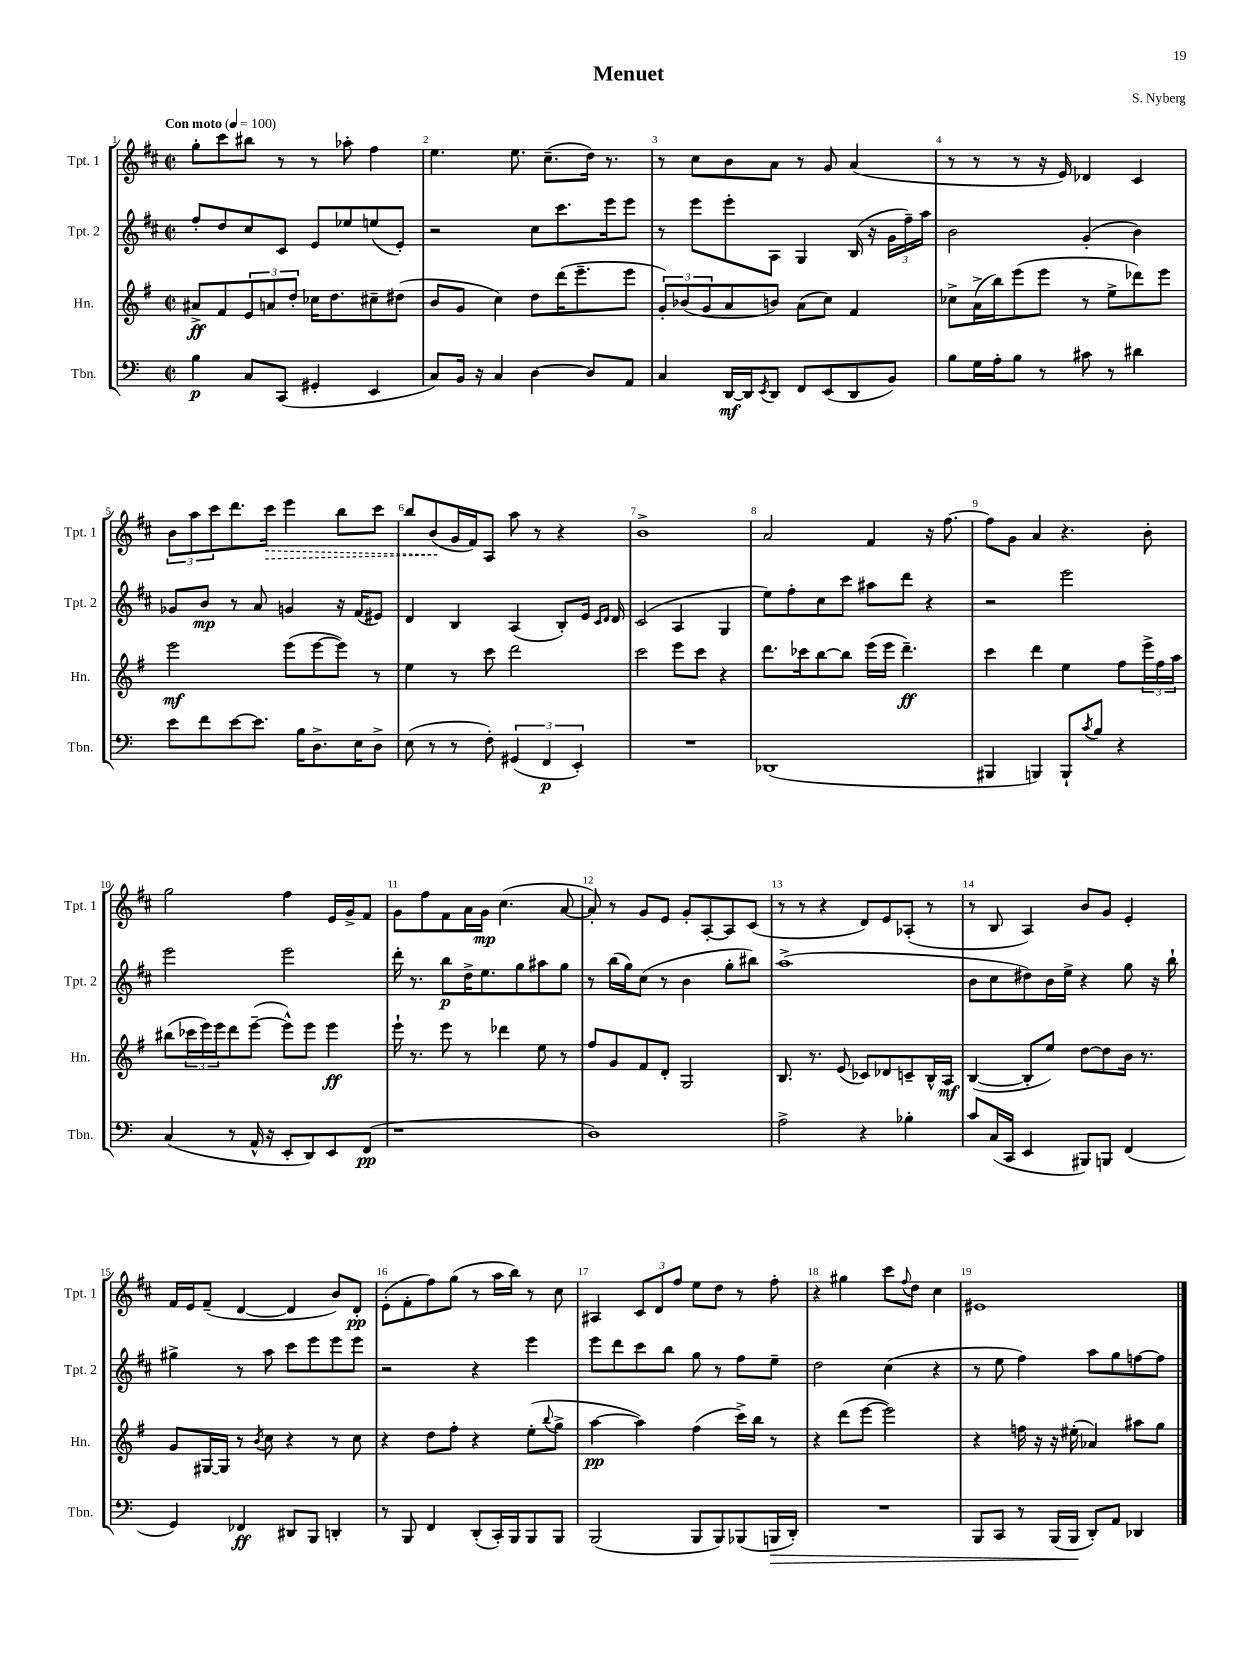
\header { title = "Menuet" composer = "S. Nyberg" }
<<
\new StaffGroup <<
\new Staff = "s0" \with { instrumentName = "Tpt. 1" shortInstrumentName = "Tpt. 1" } {
    \clef treble \key d \major \defaultTimeSignature \time 2/2 \tempo "Con moto" 4 = 100
    g''8-. cis'''8 bis''8 r8 r8 aes''8-. fis''4 |
    e''4. e''8. cis''8.--( d''16) r8. |
    r8 cis''8 b'8 a'8 r8 g'8 a'4( |
    r8 r8 r8 r16 e'16) des'4 cis'4 |
    \tuplet 3/2 { b'8 a''8 cis'''8 } d'''8. \once \override Hairpin.style = #'dashed-line cis'''16\> e'''4 b''8 cis'''8 |
    b''8 b'8\!( g'16 fis'16) a8 a''8 r8 r4 |
    b'1-> |
    a'2 fis'4 r16 fis''8.~ |
    fis''8 g'8 a'4 r4. b'8-. |
    g''2 fis''4 e'16 g'16-> fis'8 |
    g'8 fis''8 fis'8 a'16 g'16\mp cis''4.( a'8~ |
    a'8-.) r8 g'8 e'8 g'8-. a8~-. a8 cis'8( |
    r8 r8 r4 d'8) e'8 aes8-.( r8 |
    r8 b8 a4) b'8 g'8 e'4-. |
    fis'16 e'16 fis'8--( d'4~ d'4 b'8) d'8-.\pp |
    e'8-.( fis'8-. fis''8) g''8( r8 a''16 b''16) r8 cis''8 |
    ais4 \tuplet 3/2 { cis'8 d'8 fis''8 } e''8 d''8 r8 fis''8-. |
    r4 gis''4 cis'''8 \appoggiatura { fis''8 } d''8 cis''4 |
    eis'1 \bar "|." |
}
\new Staff = "s1" \with { instrumentName = "Tpt. 2" shortInstrumentName = "Tpt. 2" } {
    \clef treble \key d \major \defaultTimeSignature \time 2/2
    fis''8-. d''8 cis''8 cis'8 e'8 ees''8 e''8( e'8-.) |
    r2 cis''8 cis'''8. e'''16 e'''8 |
    r8 e'''8 e'''8-. a8 g4 b16( r16 \tuplet 3/2 { g'16 fis''16--) a''16 } |
    b'2 g'4-.( b'4) |
    ges'8 b'8\mp r8 a'8 g'4 r16 fis'16( eis'8) |
    d'4 b4 a4( b8-.) e'16 \grace { cis'16 d'16 } d'16 |
    cis'2( a4 g4 |
    e''8) fis''8-. cis''8 cis'''8 ais''8 d'''8 r4 |
    r2 e'''2 |
    e'''2 e'''2 |
    d'''16-. r8. b''8\p d''16-> e''8. g''8 ais''8 g''8 |
    r8 b''16( g''16) cis''8( r8 b'4 g''8-. bis''8) |
    a''1->( |
    b'8 cis''8 dis''8) b'16 e''16-> r4 g''8 r16 b''16-! |
    gis''4-> r8 a''8 cis'''8 e'''8 e'''8 e'''8 |
    r2 r4 e'''4 |
    e'''8 d'''8 cis'''8 b''8 g''8 r8 fis''8 e''8-- |
    d''2 cis''4( r4 |
    r8 e''8 fis''4) a''8 g''8 f''8~ f''8 \bar "|." |
}
\new Staff = "s2" \with { instrumentName = "Hn." shortInstrumentName = "Hn." } {
    \clef treble \key g \major \defaultTimeSignature \time 2/2
    ais'8->\ff fis'8 \tuplet 3/2 { e'8 a'8 d''8-. } ces''16 d''8. cis''8-- dis''8( |
    b'8 g'8 c''4) d''8 d'''16( e'''8.-- e'''8 |
    \tuplet 3/2 { g'8-.) bes'8( g'8 } a'8 b'8) a'8( c''8) fis'4 |
    ces''8-> a'16->( b''16) e'''8( e'''8 r8 e''8-> des'''8) e'''8 |
    e'''2\mf e'''8( e'''8~ e'''8) r8 |
    e''4 r8 c'''8 d'''2 |
    c'''2 e'''8 c'''8 r4 |
    d'''8. ces'''16 b''8~ b''8 e'''16( e'''16 d'''4.--\ff) |
    c'''4 d'''4 e''4 fis''8 \tuplet 3/2 { e'''16-> fis''16 a''16 } |
    bis''8( \tuplet 3/2 { ces'''16 e'''16) e'''16 } d'''8 e'''8~--( e'''8-^) e'''8 e'''4\ff |
    e'''16-! r8. e'''8 r8 des'''4 e''8 r8 |
    fis''8 g'8 fis'8 d'8-. g2 |
    b8. r8. e'8( ces'8) des'8 c'8-- b16-^ a16\mf |
    b4~( b8-. e''8) d''8~ d''8 b'16 r8. |
    g'8 gis16~ gis16 r8 \acciaccatura { b'8 } c''8 r4 r8 c''8 |
    r4 d''8 fis''8-. r4 e''8-.( \appoggiatura { b''8 } g''8-> |
    a''4~\pp a''4) fis''4( c'''16->) b''16 r8 |
    r4 d'''8( e'''8~ e'''2) |
    r4 f''16 r16 r16 eis''16-.( aes'4) ais''8 g''8 \bar "|." |
}
\new Staff = "s3" \with { instrumentName = "Tbn." shortInstrumentName = "Tbn." } {
    \clef bass \key c \major \defaultTimeSignature \time 2/2
    b4\p c8 c,8( gis,4-. e,4 |
    c8) b,16 r16 c4 d4~ d8 a,8 |
    c4 d,16~\mf d,16 \acciaccatura { e,8 } d,8 f,8 e,8( d,8 b,8) |
    b8 g16 a16-. b8 r8 cis'8 r8 dis'4 |
    e'8 f'8 e'8~ e'8. b16 d8.-> e16 d8-> |
    e8( r8 r8 f8-.) \tuplet 3/2 { gis,4( f,4\p e,4-.) } |
    R1 |
    des,1( |
    bis,,4 b,,4) b,,8-! \acciaccatura { c'8 } b8 r4 |
    c4( r8 a,16-^ r16 e,8-. d,8) e,8 f,8\pp( |
    r1 |
    d1) |
    a2-> r4 bes4-. |
    c'8 c16( c,16 e,4 bis,,8) b,,8 f,4( |
    g,4) fes,4\ff dis,8 b,,8 d,4-. |
    r8 b,,8 f,4 d,8-.( c,16-.) b,,16 b,,8 b,,8 |
    b,,2( b,,8 b,,8) bes,,8( b,,16\> d,16-.) |
    R1 |
    b,,8 c,8 r8 b,,16( b,,16\! d,8-.) a,8 des,4 \bar "|." |
}
>>
>>
\layout { \context { \Score \override BarNumber.break-visibility = ##(#f #t #t) barNumberVisibility = #all-bar-numbers-visible } }
